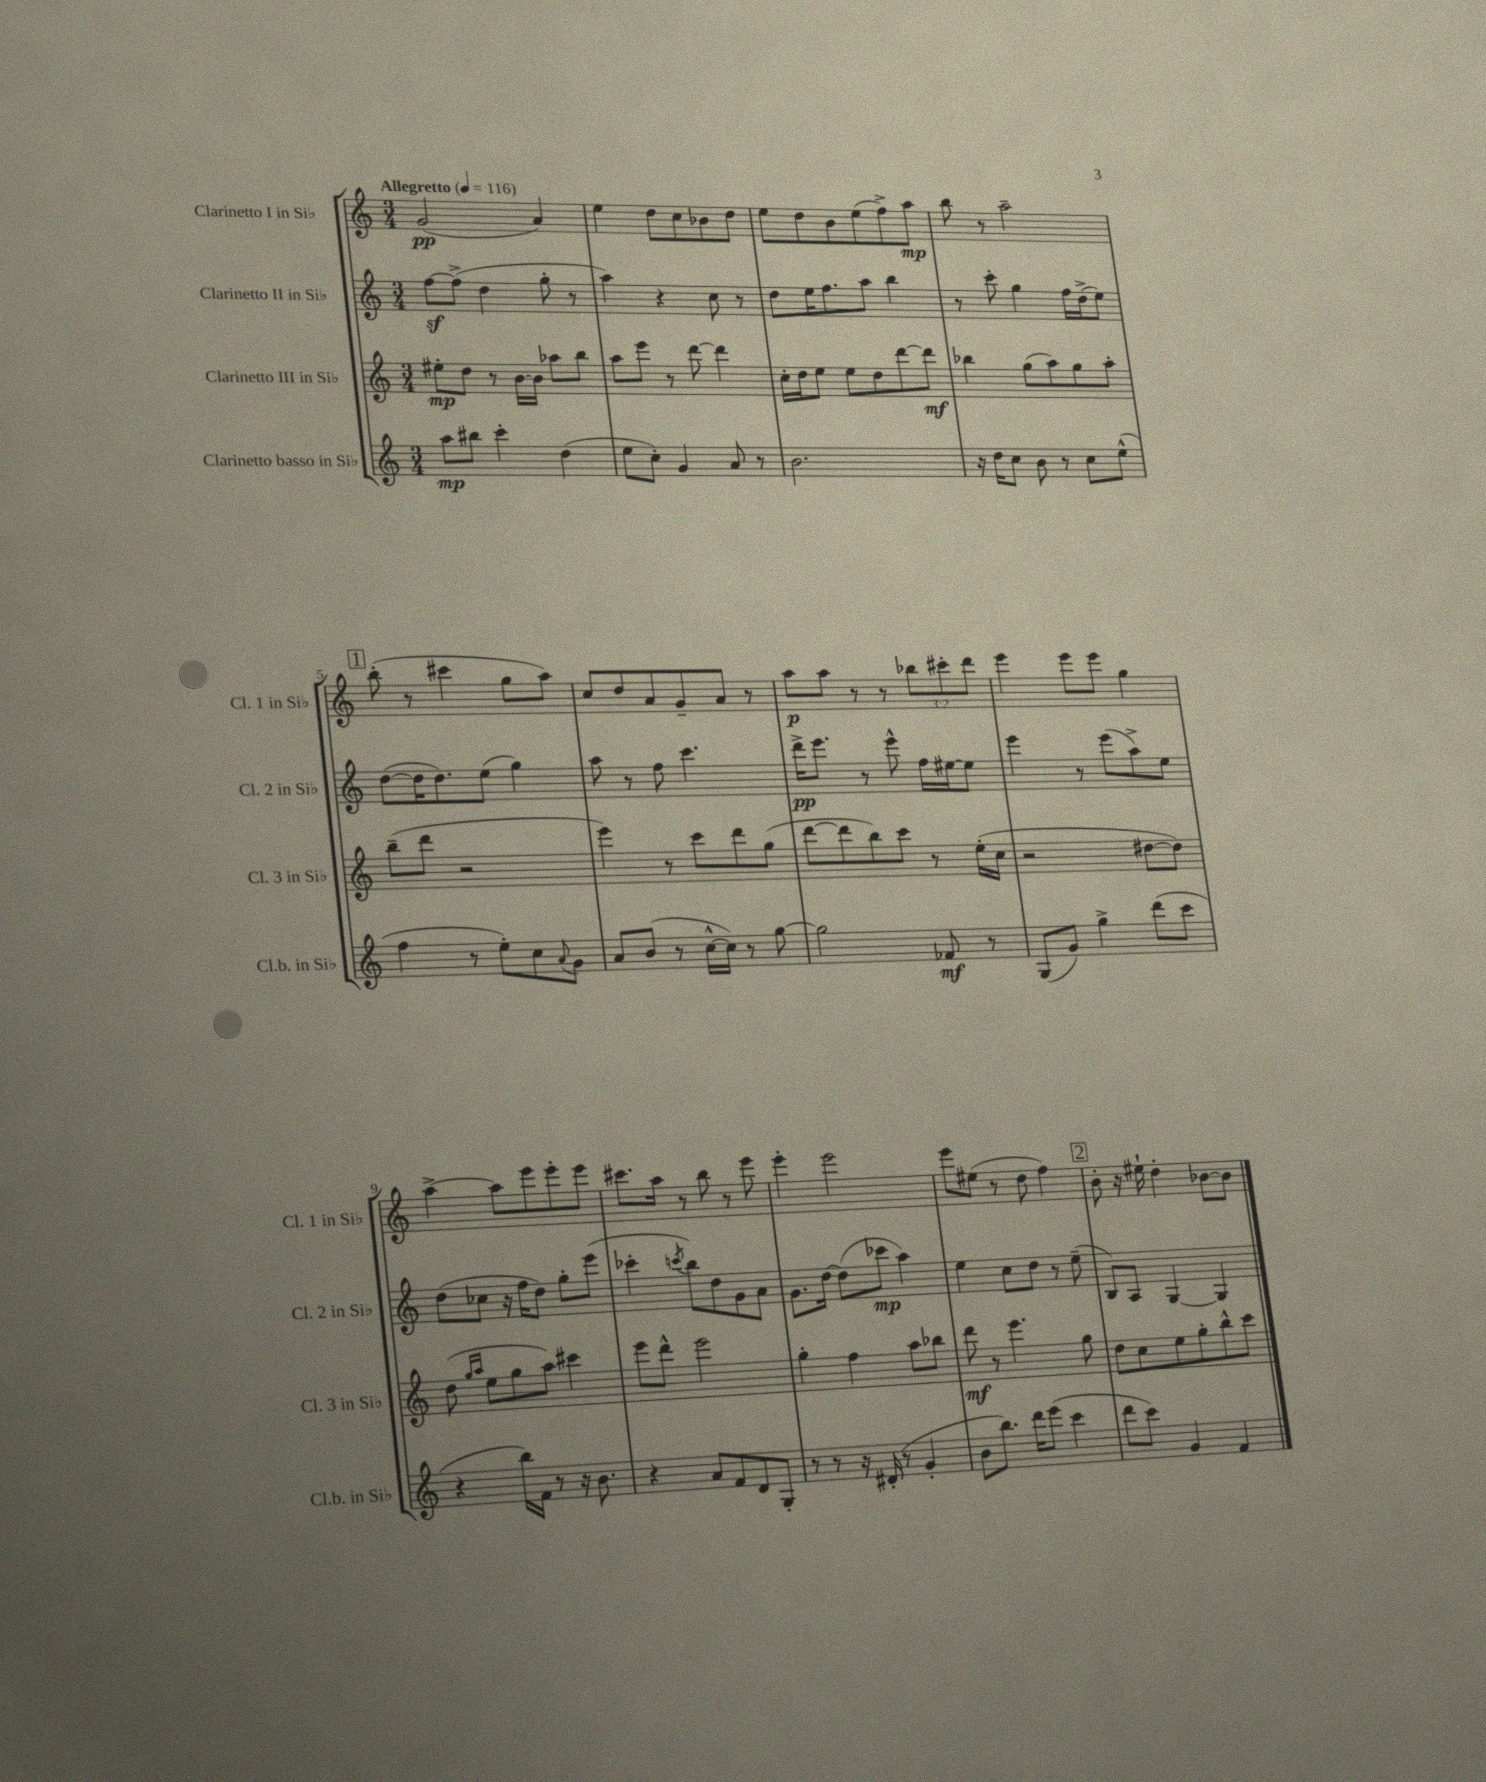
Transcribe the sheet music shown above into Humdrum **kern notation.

**kern	**kern	**kern	**kern
*staff4	*staff3	*staff2	*staff1
*clefG2	*clefG2	*clefG2	*clefG2
*k[]	*k[]	*k[]	*k[]
*M3/4	*M3/4	*M3/4	*M3/4
*MM116	*MM116	*MM116	*MM116
8aa\L	8ee#'\L	[8ff\L	(2g/
8bb#\J	8dd\J	(8ff^\]J	.
4ccc'\	8r	4dd\	.
.	[16b\LL	.	.
.	16b\]JJ	.	.
(4dd\	8aa-\L	8gg'\	4a/)
.	8bb\J	8r	.
=	=	=	=
8ee\L	8aa\L	4aa\)	4ee\
8cc'\J)	8eee\J	.	.
4g/	8r	4r	8dd\L
.	[8ddd\	.	8cc\
8a/	4ddd\]	8cc\	8b-\
8r	.	8r	8dd\J
=	=	=	=
2.b\	16cc'\LL	8dd\L	8ee\L
.	16dd\J	.	.
.	8ee\J	16ee\K	8dd\
.	.	8.ff\	.
.	8ee\L	.	8b\
.	8dd\	8aa\J	(8ee\
.	[8ddd\	4bb\	8ff^\)
.	8ddd\]J	.	8aa\J
=	=	=	=
16r	4bb-\	8r	8bb\
16dd\LK	.	.	.
8cc\J	.	8ccc'\	8r
8b\	(8gg\L	4gg\	2aa~\
8r	8aa\)	.	.
8cc\L	8gg\	16ff\LL	.
.	.	(16dd^\J	.
(8ee^^\J	8aa'\J	8ee\J)	.
=	=	=	=
4ff\	(8bb~\L	([8dd\L	(8bb'\
.	8ddd\J	16dd\]K	8r
.	.	8.dd\)	.
8r	2r	.	4ccc#\
8ee'\L)	.	(8ee\J	.
8cc\	.	4gg\)	8gg\L
8qqa/	.	.	.
8g\J	.	.	8aa\J)
=	=	=	=
8a/L	4eee\)	8aa\	8cc/L
(8b/J	.	8r	8dd/
8r	8r	8ff\	8a/
[16cc^^\LL	8ccc\L	4.ccc\	8g~/
16cc\]JJ)	.	.	.
8r	8ddd\	.	8a/J
[8gg\	(8gg\J	.	8r
=	=	=	=
2gg\]	[8ddd\L	16ddd^\LK	8aa\L
.	.	8.eee\J	.
.	8ddd\]	.	8aa\J
.	8bb\)	8r	8r
.	8ccc\J	8eee^^\	8r
8f-/	8r	16ff\LL	12bb-\L
.	.	[16ee#\J	.
.	.	.	12ccc#'\
8r	(16ee'\LL	8ee#\]J	.
.	.	.	12ddd\J
.	16cc\JJ	.	.
=	=	=	=
(8G/L	2r	4eee\	4eee\
8g/J)	.	.	.
4gg^\	.	8r	8eee\L
.	.	(8eee\L	8eee\J
(8ddd\L	[8dd#\L	8aa^\)	4gg\
8ccc\J	8dd#\]J)	8ee\J	.
=	=	=	=
4r	(8dd\	(8dd\L	[4aa^\
.	16qqgg/LL	.	.
.	16qqaa/JJ	.	.
.	8ee\L	8cc-\J	.
16bb\LL)	8gg\	16r	8aa\]L
16f\JJ	.	16ff\LK	.
8r	8aa\J)	8dd\J)	8eee\
16r	4ccc#\	8gg'\L	8eee'\
8.b\	.	.	.
.	.	(8eee\J	8eee\J
=	=	=	=
4r	8eee\L	4ccc-'\	8.ccc#\L
.	8ddd^^\J	.	.
.	.	.	16aa\Jk
.	.	8qccc/	.
8a/L	2eee\	8bb\L)	8r
8f/	.	8dd\	8bb\
8d/	.	8g\	8r
8G'/J	.	8a\J	8eee\
=	=	=	=
8r	4gg'\	8.g\L	4eee'\
8r	.	.	.
.	.	[16dd\Jk	.
16r	4ff\	(8dd\]L	2eee\
(16d#'/	.	.	.
8r	.	8ccc-\J	.
4g'/	8aa\L	4aa\)	.
.	8bb-\J	.	.
=	=	=	=
8b\L	8ddd\	4ee\	8eee\L
8.bb\J)	8r	.	(8ee#\J
.	4.eee\	8cc\L	8r
16ddd\LK	.	.	.
(8eee\J	.	8dd\J	8dd\
4ccc\	.	8r	4ff\)
.	8gg\	(8ee~\	.
=	=	=	=
8ddd\L	8dd\L	8B/L)	8b'\
8ccc\J)	8cc\	8A/J	16r
.	.	.	16ee#`\
4g/	8ee\	[4G/	4dd'\
.	8gg'\	.	.
4f/	8bb^^\	4G/]	[8b-\L
.	8ccc\J	.	8b-\]J
==	==	==	==
*-	*-	*-	*-
